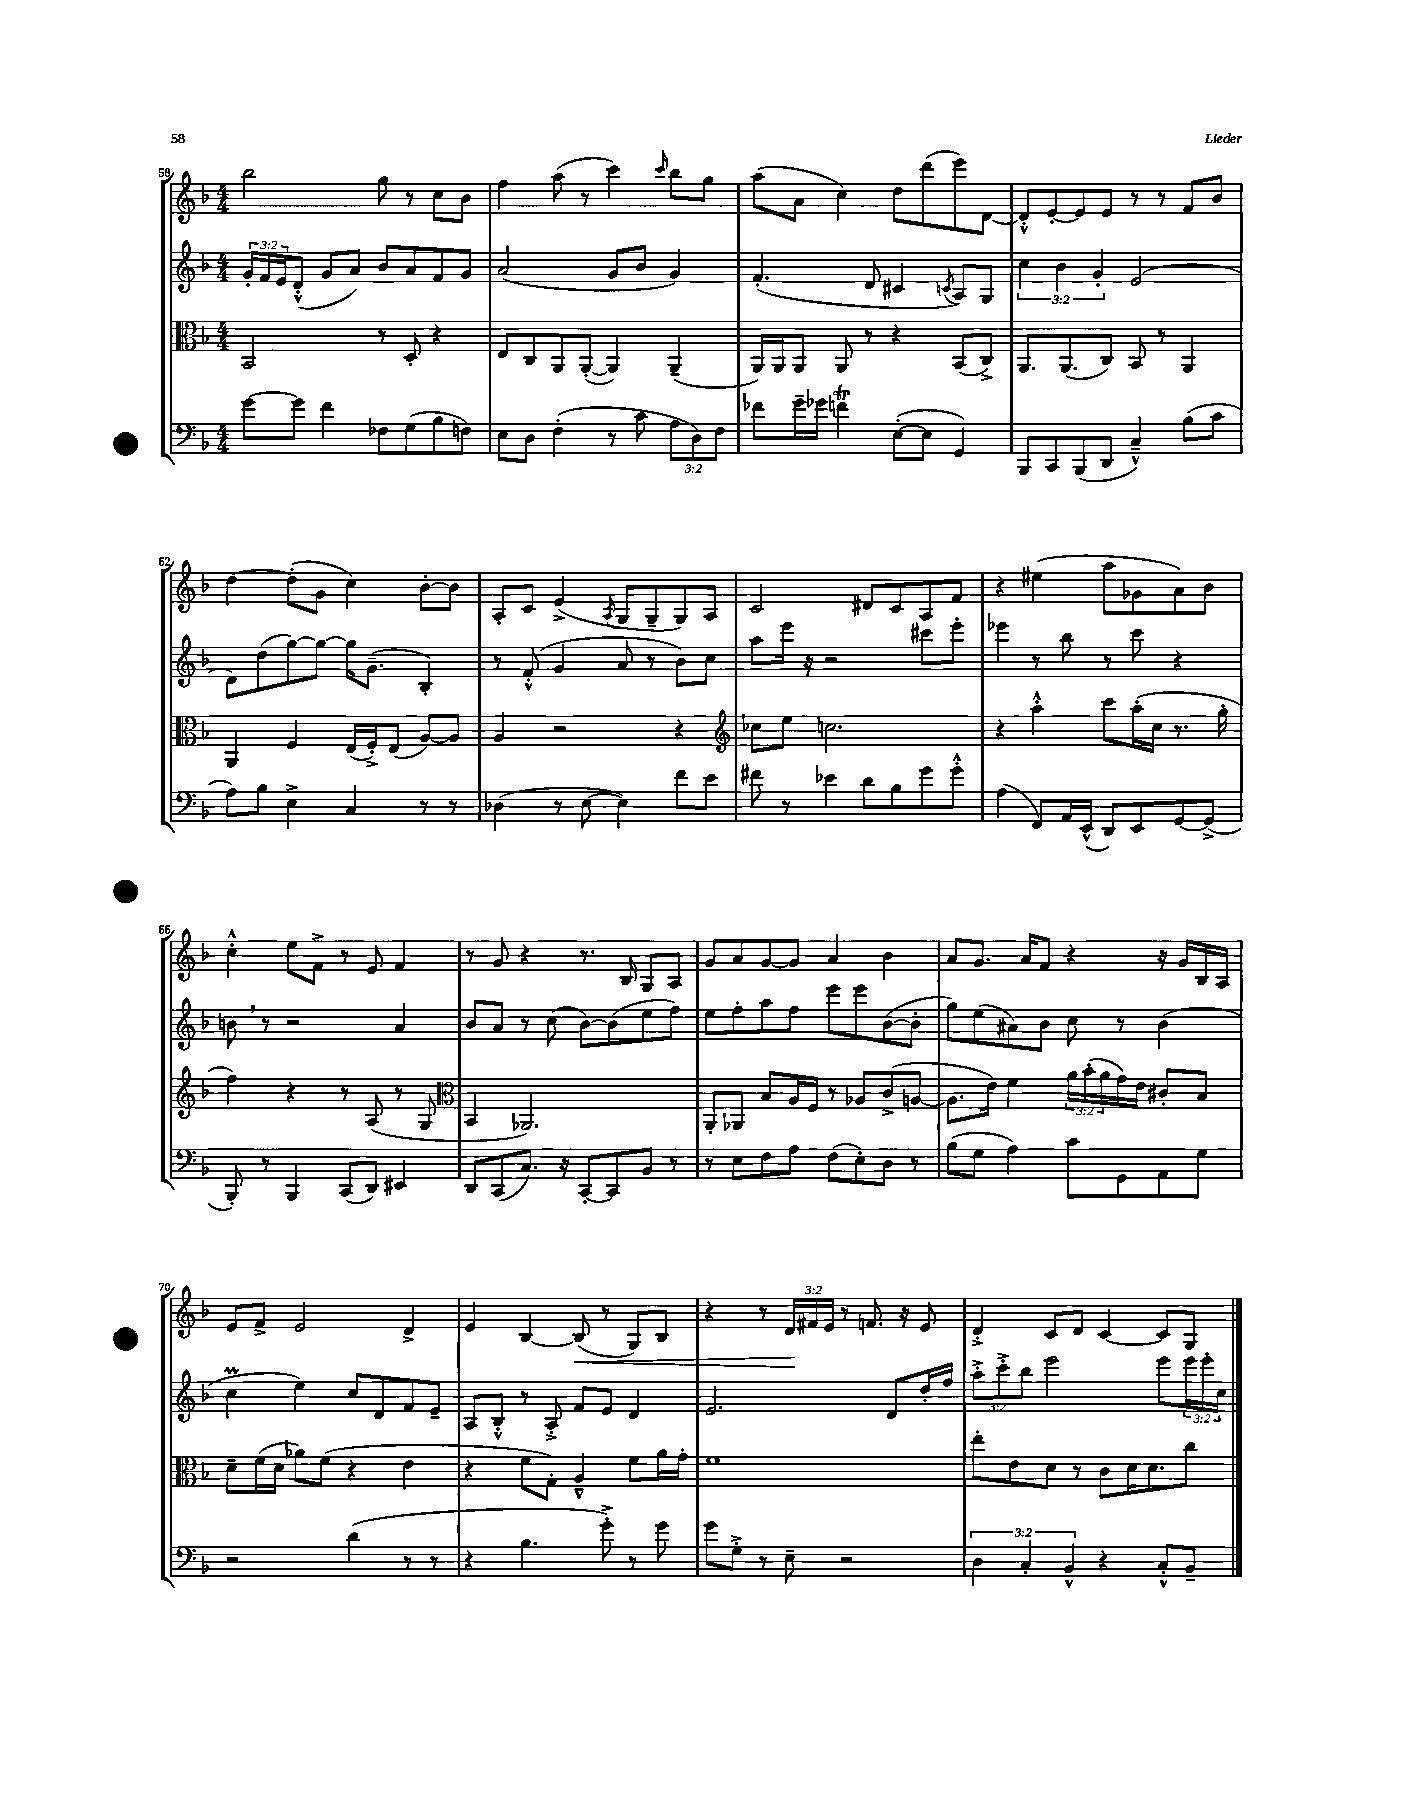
<<
\new StaffGroup <<
\new Staff = "s0" {
    \clef treble \key f \major \numericTimeSignature \time 4/4 \override Staff.TupletNumber.text = #tuplet-number::calc-fraction-text
    bes''2 g''8 r8 c''8 bes'8 |
    f''4 a''8( r8 c'''4) \grace { c'''16 } bes''8 g''8 |
    a''8( a'8 c''4) d''8 d'''8( e'''8) d'8~ |
    d'8-.-^ e'8~-. e'8 e'8 r8 r8 f'8 bes'8 |
    d''4~ d''8-.( g'8 c''4) bes'8~-. bes'8 |
    a8-. c'8 e'4->( \acciaccatura { a8 } g8 g8-- g8) a8 |
    c'2 dis'8 c'8 a8 f'8 |
    r4 eis''4( a''8 ges'8 a'8) bes'8 |
    c''4-.-^ e''8 f'8-> r8 e'8 f'4 |
    r8 g'8 r4 r8. bes16 g8 a8 |
    g'8 a'8 g'8~ g'8 a'4 bes'4 |
    a'8 g'8. a'16 f'8 r4 r16 g'16 bes16 a16 |
    e'8 f'8-> e'2 d'4-> |
    e'4 bes4~ bes8\<( r8 g8) bes8 |
    r4 r8 \tuplet 3/2 { d'16\! fis'16 e'16 } r8 f'8. r16 e'8 |
    d'4-.-> c'8 d'8 c'4~ c'8 g8 \bar "|." |
}
\new Staff = "s1" {
    \clef treble \key f \major \numericTimeSignature \time 4/4 \override Staff.TupletNumber.text = #tuplet-number::calc-fraction-text
    \tuplet 3/2 { g'16-. f'16 e'16 } d'8-.-^( g'8 a'8) bes'8 a'8 f'8 g'8 |
    a'2( g'8 bes'8 g'4) |
    f'4.-.( d'8 cis'4 \acciaccatura { c'8 } a8) g8 |
    \tuplet 3/2 { c''4 bes'4 g'4-. } e'2( |
    d'8) d''8( g''8~) g''8~ g''16 g'8.--( bes4-.) |
    r8 f'8-.-^( g'4 a'8 r8 bes'8) c''8 |
    a''8 e'''16 r16 r2 cis'''8 e'''8-. |
    ees'''4 r8 bes''8 r8 c'''8 r4 |
    b'8 \breathe r8 r2 a'4 |
    bes'8 a'8 r8 c''8( bes'8~) bes'8( e''8 f''8) |
    e''8 f''8-. a''8 f''8 e'''8 e'''8 bes'8~( bes'8-. |
    g''8) e''8( ais'8) bes'8 c''8 r8 bes'4( |
    c''4\prall e''4) c''8 d'8 f'8 e'8-- |
    a8 bes8-.-^ r8 a8-.-> f'8 e'8 d'4 |
    e'2. d'8 d''16-. f''16 |
    \tuplet 3/2 { a''8-.-> c'''8-.-> bes''8 } e'''2 e'''8 \tuplet 3/2 { e'''16 e'''16-. c''16 } \bar "|." |
}
\new Staff = "s2" {
    \clef alto \key f \major \numericTimeSignature \time 4/4 \override Staff.TupletNumber.text = #tuplet-number::calc-fraction-text
    bes,2 r8 d8-. r4 |
    e8 c8 a,8 a,8~-.( a,4) a,4--( |
    a,16) a,16 a,8 a,8 r8 r4 bes,8( c8->) |
    a,8. a,8.( c8) bes,8 r8 a,4 |
    a,4 f4 e16( f16-.->) e8( a8~) a8 |
    a4 r2 r4 |
    \clef treble ces''8 e''8 c''2. |
    r4 a''4-.-^ c'''8 a''16-.( c''16 r8. g''16-. |
    f''4) r4 r8 a8( r8 g8 |
    \clef alto bes,4 aes,2.) |
    a,8-. aes,8 bes8 a16 f16 r8 aes8 c'8->( a8~ |
    a8. e'16) f'4 \tuplet 3/2 { a'16 bes'16-.( a'16 } g'16) e'16 cis'8-. bes8 |
    d'8-- f'16( d'16 aes'8) f'8( r4 e'4 |
    r4 f'8 g8-.) a4---^ f'8 a'16 g'16-. |
    f'1 |
    e''8-. e'8 d'8 r8 c'8 d'16 d'8. c''8 \bar "|." |
}
\new Staff = "s3" {
    \clef bass \key f \major \numericTimeSignature \time 4/4 \override Staff.TupletNumber.text = #tuplet-number::calc-fraction-text
    g'8~ g'8 f'4 fes8 g8( bes8 f8) |
    e8 d8 f4-.( r8 c'8 \tuplet 3/2 { a8 d8) f8 } |
    fes'8 g'16-- ges'16 f'4\trill e8~-.( e8 g,4) |
    bes,,8 c,8 bes,,8( d,8 c4---^) bes8( c'8 |
    a8) bes8 e4-> c4 r8 r8 |
    des4( r8 e8~ e4) f'8 e'8 |
    fis'8 r8 ees'4 d'8 bes8 g'8 g'8-.-^ |
    a4( f,8) a,16 e,16-^( d,8) e,8 g,8~ g,8->( |
    bes,,8-.) r8 bes,,4 c,8( d,8) eis,4 |
    d,8 c,8( c8.) r16 c,8~-. c,8 bes,8 r8 |
    r8 e8 f8 a8 f8( e8-.) d8 r8 |
    bes8( g8 a4) c'8 g,8 a,8 g8 |
    r2 d'4( r8 r8 |
    r4 bes4. g'8-.->) r8 g'8 |
    g'8 g8-.-> r8 e8-- r2 |
    \tuplet 3/2 { d4 c4-. bes,4-^ } r4 c8-.-^ bes,8-- \bar "|." |
}
>>
>>
\layout { \context { \Score currentBarNumber = #58 } }
